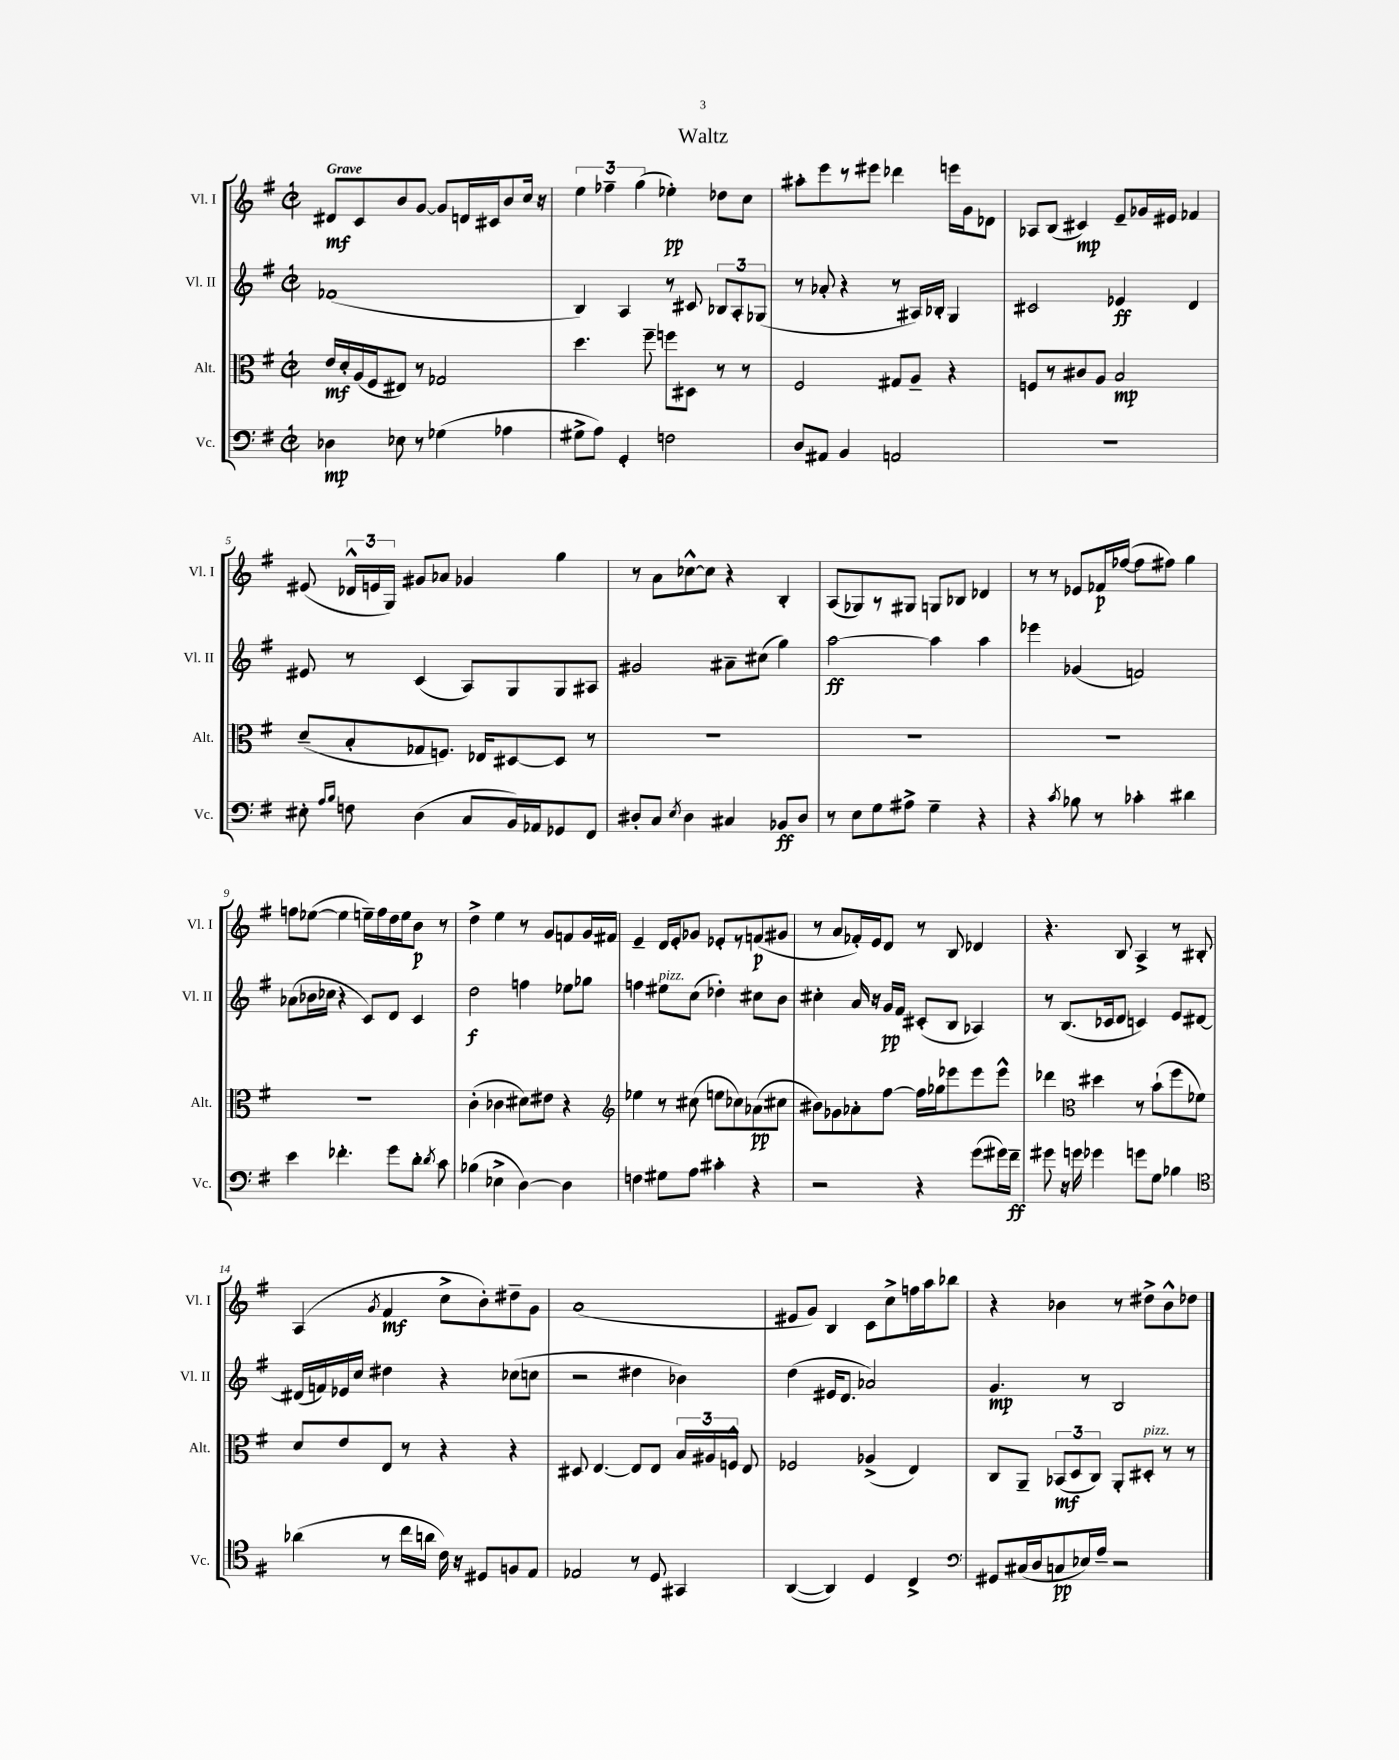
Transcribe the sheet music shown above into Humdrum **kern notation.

**kern	**dynam	**kern	**dynam	**kern	**dynam	**kern	**dynam
*part4	*part4	*part3	*part3	*part2	*part2	*part1	*part1
*staff4	*staff4	*staff3	*staff3	*staff2	*staff2	*staff1	*staff1
*I"Vc.	*	*I"Alt.	*	*I"Vl. II	*	*I"Vl. I	*
*I'Vc.	*	*I'Alt.	*	*I'Vl. II	*	*I'Vl. I	*
*clefF4	*	*clefC3	*	*clefG2	*	*clefG2	*
*k[f#]	*	*k[f#]	*	*k[f#]	*	*k[f#]	*
*M2/2	*	*M2/2	*	*M2/2	*	*M2/2	*
*met(c|)	*	*met(c|)	*	*met(c|)	*	*met(c|)	*
=1	=1	=1	=1	=1	=1	=1	=1
!	!	!	!	!	!	!LO:TX:a:B:t=Grave	!
4D-X\	mp	16e/LL	mf	(1f-X	.	8d#X/L	mf
.	.	16d'/	.	.	.	.	.
.	.	(16A/	.	.	.	8c/	.
.	.	16F#/J	.	.	.	.	.
8E-X\	.	8E#X/J)	.	.	.	8b/	.
8r	.	8r	.	.	.	[8g/J	.
(4G-X\	.	2G-X/	.	.	.	8g/L]	.
.	.	.	.	.	.	16dn/L	.
.	.	.	.	.	.	16c#X/J	.
4A-X\	.	.	.	.	.	8b/	.
.	.	.	.	.	.	16cc/Jk	.
.	.	.	.	.	.	16r	.
=2	=2	=2	=2	=2	=2	=2	=2
8G#X^\L	.	4.dd\	.	4B/)	.	6ee\	.
8A\J)	.	.	.	.	.	.	.
.	.	.	.	.	.	6ff-X~\	.
4GG'/	.	.	.	4A/	.	.	.
.	.	.	.	.	.	(6gg\	.
.	.	8ff#~\	.	.	.	.	.
2Fn\	.	8ffn\L	.	8r	.	4ee-X'\)	pp
.	.	8D#X\J	.	8c#X/	.	.	.
.	.	8r	.	12B-X/L	.	8dd-X\L	.
.	.	.	.	12A'/	.	.	.
.	.	8r	.	.	.	8cc\J	.
.	.	.	.	(12G-X/J	.	.	.
=3	=3	=3	=3	=3	=3	=3	=3
8D/L	.	2F#/	.	8r	.	8aa#X'\L	.
8AA#X/J	.	.	.	8a-X'/	.	8eee\	.
4BB/	.	.	.	4r	.	8r	.
.	.	.	.	.	.	8eee#X\J	.
2AAn/	.	8G#X/L	.	8r	.	4ddd-X\	.
.	.	8A~/J	.	16A#X/LL)	.	.	.
.	.	.	.	16B-X'/JJ	.	.	.
.	.	4r	.	4G/	.	16eeen\LL	.
.	.	.	.	.	.	16g\J	.
.	.	.	.	.	.	8d-X\J	.
=4	=4	=4	=4	=4	=4	=4	=4
1r	.	8Fn/L	.	2c#X/	.	8A-X/L	.
.	.	8r	.	.	.	(8B/J	.
.	.	8c#X/	.	.	.	4c#X/)	mp
.	.	8A/J	.	.	.	.	.
.	.	2B/	mp	4e-X/	ff	8e~/L	.
.	.	.	.	.	.	16g-X/L	.
.	.	.	.	.	.	16e#X/JJ	.
.	.	.	.	4d/	.	4f-X/	.
!!LO:LB:g=z
=5	=5	=5	=5	=5	=5	=5	=5
8E#X'\	.	(8d~/L	.	8e#X/	.	(8e#X/	.
16qqA/LL	.	.	.	.	.	.	.
16qqB/JJ	.	.	.	.	.	.	.
8Fn\	.	8B'/	.	8r	.	24d-X^^/LL	.
.	.	.	.	.	.	24en/	.
.	.	.	.	.	.	24G/JJ)	.
(4D\	.	8G-X/	.	(4c/	.	8g#X/L	.
.	.	8.Fn/J)	.	.	.	8a-X/J	.
8C/L	.	.	.	8A/L)	.	4g-X/	.
.	.	16E-X/KL	.	.	.	.	.
16BB/L)	.	[8D#X/	.	8G/	.	.	.
16AA-X/J	.	.	.	.	.	.	.
8GG-X/	.	8D#/J]	.	8G/	.	4gg\	.
8FF#/J	.	8r	.	8A#X/J	.	.	.
=6	=6	=6	=6	=6	=6	=6	=6
8D#X'/L	.	1r	.	2g#X/	.	8r	.
8C/J	.	.	.	.	.	8a\L	.
8qE/	.	.	.	.	.	.	.
4D#\	.	.	.	.	.	[8cc-X^^\	.
.	.	.	.	.	.	8cc-\J]	.
4C#X/	.	.	.	8a#X~\L	.	4r	.
.	.	.	.	(8cc#X\J	.	.	.
8BB-X/L	ff	.	.	4gg\)	.	4B'/	.
8D#/J	.	.	.	.	.	.	.
=7	=7	=7	=7	=7	=7	=7	=7
8r	.	1r	.	[2aa\	ff	(8A/L	.
8E\L	.	.	.	.	.	8G-X/)	.
8G\	.	.	.	.	.	8r	.
8A#X^\J	.	.	.	.	.	8G#X/J	.
4G~\	.	.	.	4aa\]	.	8Gn/L	.
.	.	.	.	.	.	8B-X/J	.
4r	.	.	.	4aa\	.	4d-X/	.
=8	=8	=8	=8	=8	=8	=8	=8
4r	.	1r	.	4eee-X\	.	8r	.
.	.	.	.	.	.	8r	.
8qc/	.	.	.	.	.	.	.
8B-X\	.	.	.	(4g-X/	.	8e-X/L	.
8r	.	.	.	.	.	16f-X/L	p
.	.	.	.	.	.	([16ff-X/JJ	.
4c-X'\	.	.	.	2fn/)	.	8ff-\L]	.
.	.	.	.	.	.	8ff#X\J)	.
4d#X\	.	.	.	.	.	4gg\	.
!!LO:LB:g=z
=9	=9	=9	=9	=9	=9	=9	=9
4e\	.	1r	.	(8a-X\L	.	8ffn\L	.
.	.	.	.	16b-X\L	.	([8ee-X\J	.
.	.	.	.	16cc-X\JJ	.	.	.
4.f-X'\	.	.	.	4r	.	4ee-\]	.
.	.	.	.	8c/L)	.	16een~\LL)	.
.	.	.	.	.	.	16ff\	.
8g\L	.	.	.	8d/J	.	16dd\	.
.	.	.	.	.	.	16ee\J	.
8d'\J	.	.	.	4c/	.	8b\J	p
8qd/	.	.	.	.	.	.	.
8c\	.	.	.	.	.	8r	.
=10	=10	=10	=10	=10	=10	=10	=10
(4B-X\	.	(4c'\	.	2dd\	f	4dd^\	.
4E-X^\	.	4c-X\	.	.	.	4ee\	.
[4D\)	.	8d#X\L)	.	4ffn\	.	8r	.
.	.	8e#X\J	.	.	.	8g/L	.
4D\]	.	4r	.	8ee-X\L	.	8fn/	.
.	.	.	.	8gg-X\J	.	16g/L	.
.	.	.	.	.	.	16f#X/JJ	.
=11	=11	=11	=11	=11	=11	=11	=11
*	*	*clefG2	*	*	*	*	*
4Fn\	.	4ee-X\	.	4ffn\	.	4e~/	.
!	!	!	!	!LO:TX:a:i:t=pizz.	!	!	!
8G#X\L	.	8r	.	8ee#X\L	.	16d/LL	.
.	.	.	.	.	.	16e'/J	.
8A\J	.	(8cc#X\	.	(8cc\J	.	8g-X/J	.
4c#X'\	.	8een\L	.	4dd-X'\)	.	8e-X'/L	.
.	.	8cc-X\)	.	.	.	8r	.
4r	.	(8a-X\	pp	8cc#X\L	.	(8fn/	p
.	.	8cc#X\J	.	8b\J	.	8g#X/J	.
=12	=12	=12	=12	=12	=12	=12	=12
2r	.	8b#X\L)	.	4cc#X'\	.	8r	.
.	.	8g-X\	.	.	.	8a/L	.
.	.	8a-X'\	.	16a/	.	16f-X'/L)	.
.	.	.	.	16r	.	16e/J	.
.	.	[8ff#\J	.	16g/LL	pp	8d/J	.
.	.	.	.	16f#/JJ	.	.	.
4r	.	16ff#\LL]	.	(8c#X'/L	.	8r	.
.	.	16gg-X\J	.	.	.	.	.
.	.	8eee-X\	.	8B/J	.	8B/	.
(8g\L	.	8eee-\	.	4A-X/)	.	4d-X/	.
16g#X\L)	.	8eee-^^\J	.	.	.	.	.
16f#~\JJ	ff	.	.	.	.	.	.
=13	=13	=13	=13	=13	=13	=13	=13
8g#X\	.	4ddd-X\	.	8r	.	4.r	.
16r	.	.	.	(8.B/L	.	.	.
16gn\	.	.	.	.	.	.	.
*	*	*clefC3	*	*	*	*	*
4g-X\	.	4dd#X\	.	.	.	.	.
.	.	.	.	16c-X/k	.	.	.
.	.	.	.	8d/J	.	8B/	.
8gn\L	.	8r	.	4cn/)	.	4A^/	.
8G\J	.	(8b`\L	.	.	.	.	.
4B-X\	.	8ff#\	.	8e/L	.	8r	.
.	.	8f-X\J)	.	[8d#X/J	.	8B#X'/	.
!!LO:LB:g=z
=14	=14	=14	=14	=14	=14	=14	=14
*clefC4	*	*	*	*	*	*	*
(4a-X\	.	8d/L	.	(16d#X/LL]	.	(4A/	.
.	.	.	.	16fn/)	.	.	.
.	.	8e/	.	16e-X/	.	.	.
.	.	.	.	16cc/JJ	.	.	.
.	.	.	.	.	.	8qg/	.
8r	.	8E/J	.	4dd#X\	.	4f#/	mf
16cc\LL	.	8r	.	.	.	.	.
16an\JJ	.	.	.	.	.	.	.
16c\)	.	4r	.	4r	.	8cc^\L	.
16r	.	.	.	.	.	.	.
8D#X/L	.	.	.	.	.	8b'\)	.
8Fn/	.	4r	.	(8cc-X\L	.	8dd#X~\	.
8E/J	.	.	.	8ccn\J	.	8g\J	.
=15	=15	=15	=15	=15	=15	=15	=15
2E-X/	.	8D#X/	.	2r	.	(1a	.
.	.	[4.E/	.	.	.	.	.
8r	.	8E/L]	.	4dd#X\	.	.	.
8D/	.	8E/J	.	.	.	.	.
4GG#X/	.	24B/LL	.	4b-X\)	.	.	.
.	.	24A#X/	.	.	.	.	.
.	.	24Fn^^/JJ	.	.	.	.	.
.	.	8E/	.	.	.	.	.
=16	=16	=16	=16	=16	=16	=16	=16
([4AA/	.	2F-X/	.	(4dd\	.	8e#X/L	.
.	.	.	.	.	.	8g/J)	.
4AA/])	.	.	.	16e#X/KL	.	4B/	.
.	.	.	.	8.d/J	.	.	.
4D/	.	(4A-X^/	.	2a-X/)	.	8c\L	.
.	.	.	.	.	.	8cc^\	.
4C^/	.	4E/)	.	.	.	16ffn\L	.
.	.	.	.	.	.	16aa\J	.
.	.	.	.	.	.	8bb-X\J	.
=17	=17	=17	=17	=17	=17	=17	=17
*clefF4	*	*	*	*	*	*	*
8GG#X/L	.	8C/L	.	4.g/	mp	4r	.
(16C#X/L	.	8AA~/J	.	.	.	.	.
16D/J	.	.	.	.	.	.	.
8Cn/	pp	(12BB-X/L	mf	.	.	4b-X\	.
.	.	12D/	.	.	.	.	.
16E-X/L)	.	.	.	8r	.	.	.
.	.	12C/J)	.	.	.	.	.
16A~/JJ	.	.	.	.	.	.	.
2r	.	8AA'/L	.	2B/	.	8r	.
!	!	!LO:TX:a:i:t=pizz.	!	!	!	!	!
.	.	8D#X'/J	.	.	.	8dd#X^\L	.
.	.	8r	.	.	.	8b-^^\	.
.	.	8r	.	.	.	8dd-X\J	.
==	==	==	==	==	==	==	==
*-	*-	*-	*-	*-	*-	*-	*-
